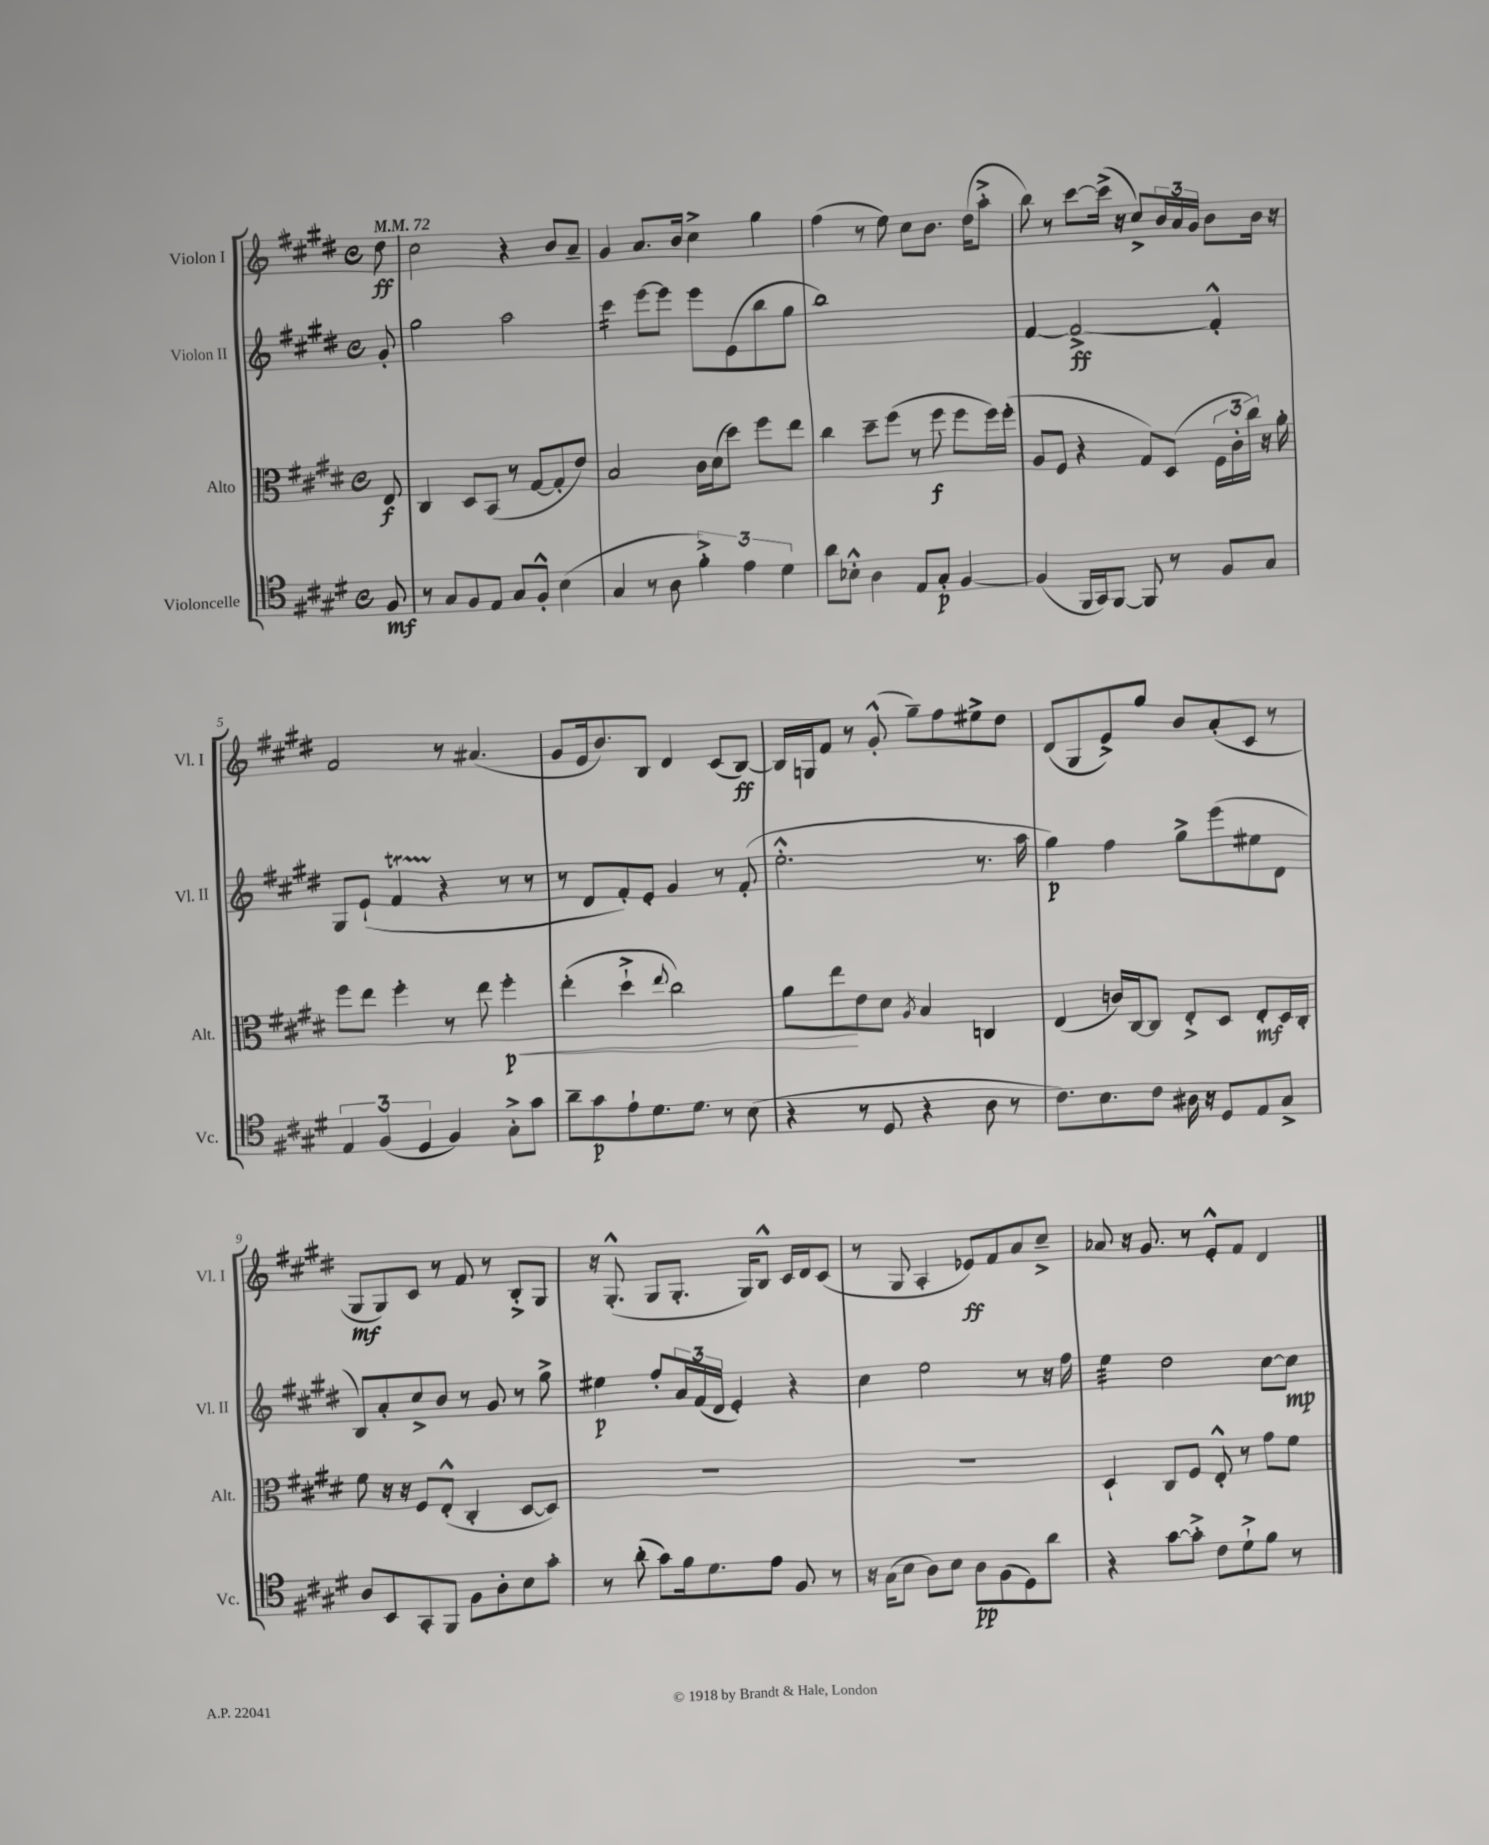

**kern	**dynam	**kern	**dynam	**kern	**dynam	**kern	**dynam
*part4	*part4	*part3	*part3	*part2	*part2	*part1	*part1
*staff4	*staff4	*staff3	*staff3	*staff2	*staff2	*staff1	*staff1
*I"Violoncelle	*	*I"Alto	*	*I"Violon II	*	*I"Violon I	*
*I'Vc.	*	*I'Alt.	*	*I'Vl. II	*	*I'Vl. I	*
*clefC4	*	*clefC3	*	*clefG2	*	*clefG2	*
*k[f#c#g#d#]	*	*k[f#c#g#d#]	*	*k[f#c#g#d#]	*	*k[f#c#g#d#]	*
*M4/4	*	*M4/4	*	*M4/4	*	*M4/4	*
*met(c)	*	*met(c)	*	*met(c)	*	*met(c)	*
*MM72	*	*MM72	*	*MM72	*	*MM72	*
=	=	=	=	=	=	=	=
8F#/	mf	8E/	f	8g#'/	.	8dd#\	ff
=1	=1	=1	=1	=1	=1	=1	=1
8r	.	4C#/	.	2gg#\	.	2cc#\	.
8G#/L	.	.	.	.	.	.	.
8F#/	.	8D#/L	.	.	.	.	.
8E/J	.	(8BB/J	.	.	.	.	.
8G#/L	.	8r	.	2aa\	.	4r	.
8F#'^^/J	.	[8G#/L	.	.	.	.	.
(4B\	.	8G#'/]	.	.	.	8b/L	.
.	.	8e/J)	.	.	.	8a~/J	.
=2	=2	=2	=2	=2	=2	=2	=2
*	*	*	*	*tremolo	*	*	*
4G#/	.	2B/	.	16ccc#\LL	.	4g#/	.
.	.	.	.	16ccc#\	.	.	.
.	.	.	.	16ccc#\	.	.	.
.	.	.	.	16ccc#\JJ	.	.	.
*	*	*	*	*Xtremolo	*	*	*
8r	.	.	.	[8eee\L	.	8.a/L	.
8A\	.	.	.	8eee\J]	.	.	.
.	.	.	.	.	.	16b/Jk	.
6f#'^\)	.	16c#\LL	.	8eee\L	.	4cc#^\	.
.	.	(16d#\J	.	.	.	.	.
.	.	8dd#\J)	.	(8e\	.	.	.
6e\	.	.	.	.	.	.	.
.	.	8ff#\L	.	8bb\	.	4gg#\	.
6d#\	.	.	.	.	.	.	.
.	.	8ee\J	.	8gg#\J	.	.	.
=3	=3	=3	=3	=3	=3	=3	=3
8a\L	.	4cc#\	.	1bb)	.	(4ff#\	.
8B-X'^^\J	.	.	.	.	.	.	.
4A\	.	8dd#~\L	.	.	.	8r	.
.	.	(8ff#\J	.	.	.	8ee\)	.
8E/L	.	8r	.	.	.	8cc#\L	.
8G#'/J	p	8ff#\	f	.	.	8.b\J	.
[4F#/	.	8ff#\L	.	.	.	.	.
.	.	.	.	.	.	(16dd#\KL	.
.	.	16ff#\L)	.	.	.	8aa'^\J	.
.	.	(16ff#'\JJ	.	.	.	.	.
=4	=4	=4	=4	=4	=4	=4	=4
(4F#/]	.	8A/L	.	[4f#/	.	8bb\)	.
.	.	8F#/J	.	.	.	8r	.
16FF#/LL	.	4r	.	2f#^/_	ff	[8ccc#\L	.
16GG#/J)	.	.	.	.	.	.	.
[8FF#/J	.	.	.	.	.	(16ccc#^\Jk]	.
.	.	.	.	.	.	16r	.
8FF#/]	.	8G#/L)	.	.	.	8cc#^/L)	.
8r	.	(8D#/J	.	.	.	24b/L	.
.	.	.	.	.	.	24a/	.
.	.	.	.	.	.	24g#/JJ	.
8F#/L	.	24F#\LL	.	4f#'^^/]	.	8b\L	.
.	.	24c#'\	.	.	.	.	.
.	.	24cc#\JJ)	.	.	.	.	.
8G#/J	.	16r	.	.	.	16b\Jk	.
.	.	16a'\	.	.	.	16r	.
!!LO:LB:g=z
=5	=5	=5	=5	=5	=5	=5	=5
6E/	.	8ff#\L	.	8G#/L	.	2f#/	.
.	.	8ee\J	.	(8e`/J	.	.	.
(6F#/	.	.	.	.	.	.	.
.	.	4ff#'\	.	4f#T/	.	.	.
6D#/	.	.	.	.	.	.	.
4F#/)	.	8r	.	4r	.	8r	.
.	.	8ee\	.	.	.	(4.a#X/	.
!	!	!	!LO:HP:b	!	!	!	!
8G#'^\L	.	4ff#'\	< p	8r	.	.	.
8g#\J	.	.	.	8r	.	.	.
=6	=6	=6	=6	=6	=6	=6	=6
8a~\L	.	(4ee'\	.	8r	.	8g#/L	.
8g#\	p	.	.	8d#/L	.	16e/k	.
.	.	.	.	.	.	8.b/)	.
8e`\	.	4dd#`^\	.	8f#'/)	.	.	.
8.d#\	.	.	.	8e'/J	.	8B/J	.
.	.	8qqee/	.	.	.	.	.
.	.	2cc#\)	.	4g#/	.	4d#/	.
8.d#\J	.	.	.	.	.	.	.
8r	.	.	.	8r	.	(8c#/L	.
(8B\	.	.	.	(8f#'/	.	[8B/J)	ff
=7	=7	=7	=7	=7	=7	=7	=7
4r	.	8a\L	.	2.ee'^^\	.	16B/LL]	.
.	.	.	.	.	.	16Gn/J	.
.	.	8ee\	.	.	.	8f#/J	.
8r	.	8e\	[	.	.	8r	.
8D#/	.	8d#\J	.	.	.	(8g#'^^/	.
.	.	8qA/	.	.	.	.	.
4r	.	4B/	.	.	.	8gg#~\L)	.
.	.	.	.	.	.	8ff#\	.
8A\	.	4Cn/	.	8.r	.	8ee#X^\	.
8r	.	.	.	.	.	8dd#\J	.
.	.	.	.	16aa\	.	.	.
=8	=8	=8	=8	=8	=8	=8	=8
8.c#\L)	.	(4E/	.	4gg#\)	p	(8d#/L	.
.	.	.	.	.	.	8G#/	.
8.B\	.	.	.	.	.	.	.
.	.	16cn/LL)	.	4ff#\	.	8e^/)	.
.	.	[16C#/J	.	.	.	.	.
8c#\J	.	8C#/J]	.	.	.	8gg#/J	.
16A#X\	.	8E'^/L	.	8gg#^\L	.	8b/L	.
16r	.	.	.	.	.	.	.
8D#/L	.	8D#/J	.	(8eee\	.	(8a'/	.
8E/	.	8E'/L	mf	8ee#X\	.	8c#/J	.
8G#^/J	.	16D#/L	.	8d#\J	.	8r	.
.	.	16C#'/JJ	.	.	.	.	.
!!LO:LB:g=z
=9	=9	=9	=9	=9	=9	=9	=9
8A/L	.	8f#\	.	8B/L)	.	8G#/L	mf
8BB/	.	16r	.	8a'/	.	8G#/)	.
.	.	16r	.	.	.	.	.
8GG#'/	.	8F#/L	.	8cc#^/	.	8c#/J	.
8FF#/J	.	(8E'^^/J	.	8b/J	.	8r	.
8F#\L	.	4C#'/	.	8r	.	8f#/	.
8A'\	.	.	.	8g#/	.	8r	.
8B\	.	[8D#/L	.	8r	.	8B'^/L	.
8g#'\J	.	8D#/J])	.	8gg#^\	.	8G#/J	.
=10	=10	=10	=10	=10	=10	=10	=10
8r	.	1r	.	4ee#X\	p	16r	.
.	.	.	.	.	.	(8.G#'^^/	.
(8a'\	.	.	.	.	.	.	.
8g#\L)	.	.	.	8ff#'/L	.	8G#/L	.
16f#\k	.	.	.	24a/L	.	8.G#'/J	.
.	.	.	.	(24f#/	.	.	.
8.d#\	.	.	.	.	.	.	.
.	.	.	.	24d#/JJ	.	.	.
.	.	.	.	4e'/)	.	.	.
.	.	.	.	.	.	16G#/KL)	.
8e\J	.	.	.	.	.	8B^^/J	.
8F#/	.	.	.	4r	.	16c#/LL	.
.	.	.	.	.	.	16d#/J	.
8r	.	.	.	.	.	(8c#/J	.
=11	=11	=11	=11	=11	=11	=11	=11
16r	.	1r	.	4cc#\	.	8r	.
(16G#\KL	.	.	.	.	.	.	.
8B\J	.	.	.	.	.	8G#/	.
8A\L)	.	.	.	2ee\	.	4A'/	.
8B\J	.	.	.	.	.	.	.
8A\L	pp	.	.	.	.	8e-X/L)	ff
(8F#\	.	.	.	.	.	8f#/	.
8D#\)	.	.	.	8r	.	8a/	.
8a\J	.	.	.	16r	.	8cc#~^/J	.
.	.	.	.	16ff#\	.	.	.
=12	=12	=12	=12	=12	=12	=12	=12
*	*	*	*	*tremolo	*	*	*
4r	.	4D#`/	.	32ee\LLL	.	8a-X/	.
.	.	.	.	32ee\	.	.	.
.	.	.	.	32ee\	.	.	.
.	.	.	.	32ee\	.	.	.
.	.	.	.	32ee\	.	16r	.
.	.	.	.	32ee\	.	.	.
.	.	.	.	32ee\	.	8.g#/	.
.	.	.	.	32ee\JJJ	.	.	.
*	*	*	*	*Xtremolo	*	*	*
[8g#\L	.	8C#/L	.	2dd#\	.	.	.
8g#'^\J]	.	8F#/J	.	.	.	8r	.
8c#\L	.	8E'^^/	.	.	.	8e'^^/L	.
8d#`^\	.	8r	.	.	.	8f#/J	.
8f#\J	.	8g#\L	.	[8cc#\L	.	4d#/	.
8r	.	8f#\J	.	8cc#\J]	mp	.	.
==	==	==	==	==	==	==	==
*-	*-	*-	*-	*-	*-	*-	*-
